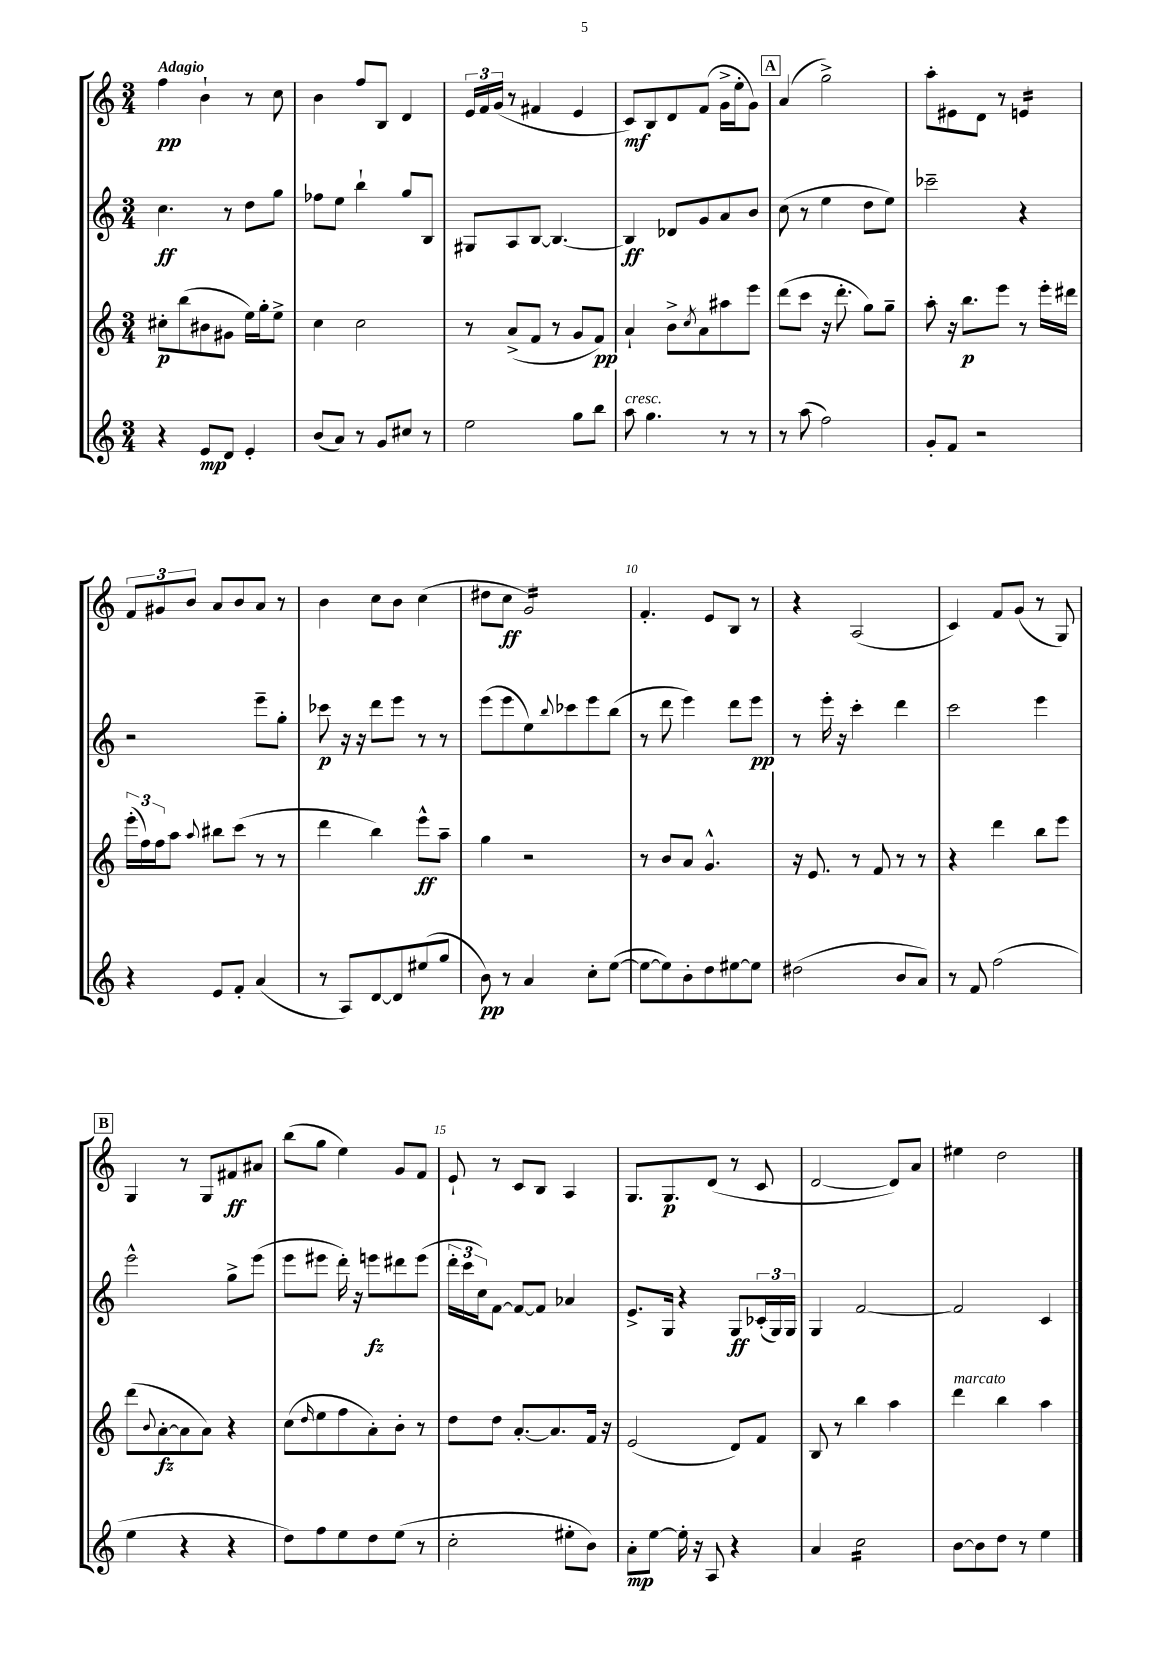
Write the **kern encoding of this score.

**kern	**kern	**kern	**kern
*staff4	*staff3	*staff2	*staff1
*clefG2	*clefG2	*clefG2	*clefG2
*k[]	*k[]	*k[]	*k[]
*M3/4	*M3/4	*M3/4	*M3/4
4r	8cc#'	4.cc	4ff
.	(8bb	.	.
8e	8b#	.	4b`
8d	8g#	8r	.
4e'	16ee)	8dd	8r
.	16gg'	.	.
.	8ee^	8gg	8cc
=	=	=	=
(8b	4cc	8ff-	4b
8a)	.	8ee	.
8r	2cc	4bb`	8ff
8g	.	.	8B
8cc#	.	8gg	4d
8r	.	8B	.
=	=	=	=
2ee	8r	8G#	24e
.	.	.	24f
.	.	.	(24g
.	(8a^	8A	8r
.	8f	[8B	4f#
.	8r	4.B_	.
8gg	8g	.	4e
8bb	8f)	.	.
=	=	=	=
8aa	4a`	4B]	8c)
4.gg	.	.	8B
.	8b^	8d-	8d
.	8qcc	.	.
.	8a	8g	(8f
8r	8aa#	8a	16g^
.	.	.	16ee'
8r	8eee	8b	8g)
=	=	=	=
8r	(8ddd	(8cc	(4a
(8aa	8ccc	8r	.
2ff)	16r	4ee	2gg^)
.	8.ddd'	.	.
.	8gg)	8dd	.
.	8gg~	8ee)	.
=	=	=	=
8g'	8aa'	2ccc-~	8aa'
8f	16r	.	8e#
.	8.bb	.	.
2r	.	.	8d
.	8eee	.	8r
.	8r	4r	4e
.	16eee'	.	.
.	16ddd#	.	.
=	=	=	=
4r	(24eee'	2r	12f
.	24ff)	.	.
.	24ff	.	12g#
.	8aa	.	.
.	.	.	12b
.	8qqaa	.	.
8e	8bb#	.	8a
8f'	(8ccc	.	8b
(4a	8r	8eee~	8a
.	8r	8gg'	8r
=	=	=	=
8r	4ddd	8ccc-	4b
8A)	.	16r	.
.	.	16r	.
[8d	4bb)	8ddd	8cc
8d]	.	8eee	8b
(8ee#	8eee^^	8r	(4cc
8gg	8aa~	8r	.
=	=	=	=
8b)	4gg	(8eee	8dd#
8r	.	8eee	8cc
4a	2r	8ee)	2g)
.	.	8qqbb	.
.	.	8ccc-	.
8cc'	.	8eee	.
([8ee	.	(8bb	.
=	=	=	=
8ee_	8r	8r	4.f'
8ee])	8b	8ddd	.
8b'	8a	4eee)	.
8dd	4.g^^	.	8e
[8ee#	.	8ddd	8B
8ee#]	.	8eee	8r
=	=	=	=
(2dd#	16r	8r	4r
.	8.e	.	.
.	.	16eee'	.
.	.	16r	.
.	8r	4ccc'	(2A
.	8f	.	.
8b	8r	4ddd	.
8a)	8r	.	.
=	=	=	=
8r	4r	2ccc	4c)
8f	.	.	.
(2ff	4ddd	.	8f
.	.	.	(8g
.	8bb	4eee	8r
.	8eee	.	8G)
=	=	=	=
4ee	(8ddd	2eee^^	4G
.	8qqb	.	.
.	[8a'	.	.
4r	8a]	.	8r
.	8a)	.	8G
4r	4r	8gg^	8f#
.	.	(8eee	8a#
=	=	=	=
8dd)	(8cc	8eee	(8bb
.	16qqdd	.	.
8ff	8ee	8eee#	8gg
8ee	8ff	16ddd')	4ee)
.	.	16r	.
8dd	8a')	8eee	.
(8ee	8b'	8ddd#	8g
8r	8r	(8eee	8f
=	=	=	=
2cc'	8dd	24ddd'	8e`
.	.	24ccc	.
.	.	24cc)	.
.	8dd	[8f	8r
.	[8.a'	8f_	8c
.	.	8f]	8B
.	8.a]	.	.
8ee#'	.	4a-	4A
8b)	16f	.	.
.	16r	.	.
=	=	=	=
8a'	(2e	8.e^	8.G
[8ee	.	.	.
.	.	16G	8.G
16ee']	.	4r	.
16r	.	.	.
8A	.	.	(8d
4r	8d)	8G	8r
.	8f	(24c-'	8c
.	.	24G)	.
.	.	24G	.
=	=	=	=
4a	8B	4G	[2d
.	8r	.	.
2cc	4bb	[2f	.
.	4aa	.	8d])
.	.	.	8a
=	=	=	=
[8b	4ddd	2f]	4ee#
8b]	.	.	.
8dd	4bb	.	2dd
8r	.	.	.
4ee	4aa	4c	.
==	==	==	==
*-	*-	*-	*-
